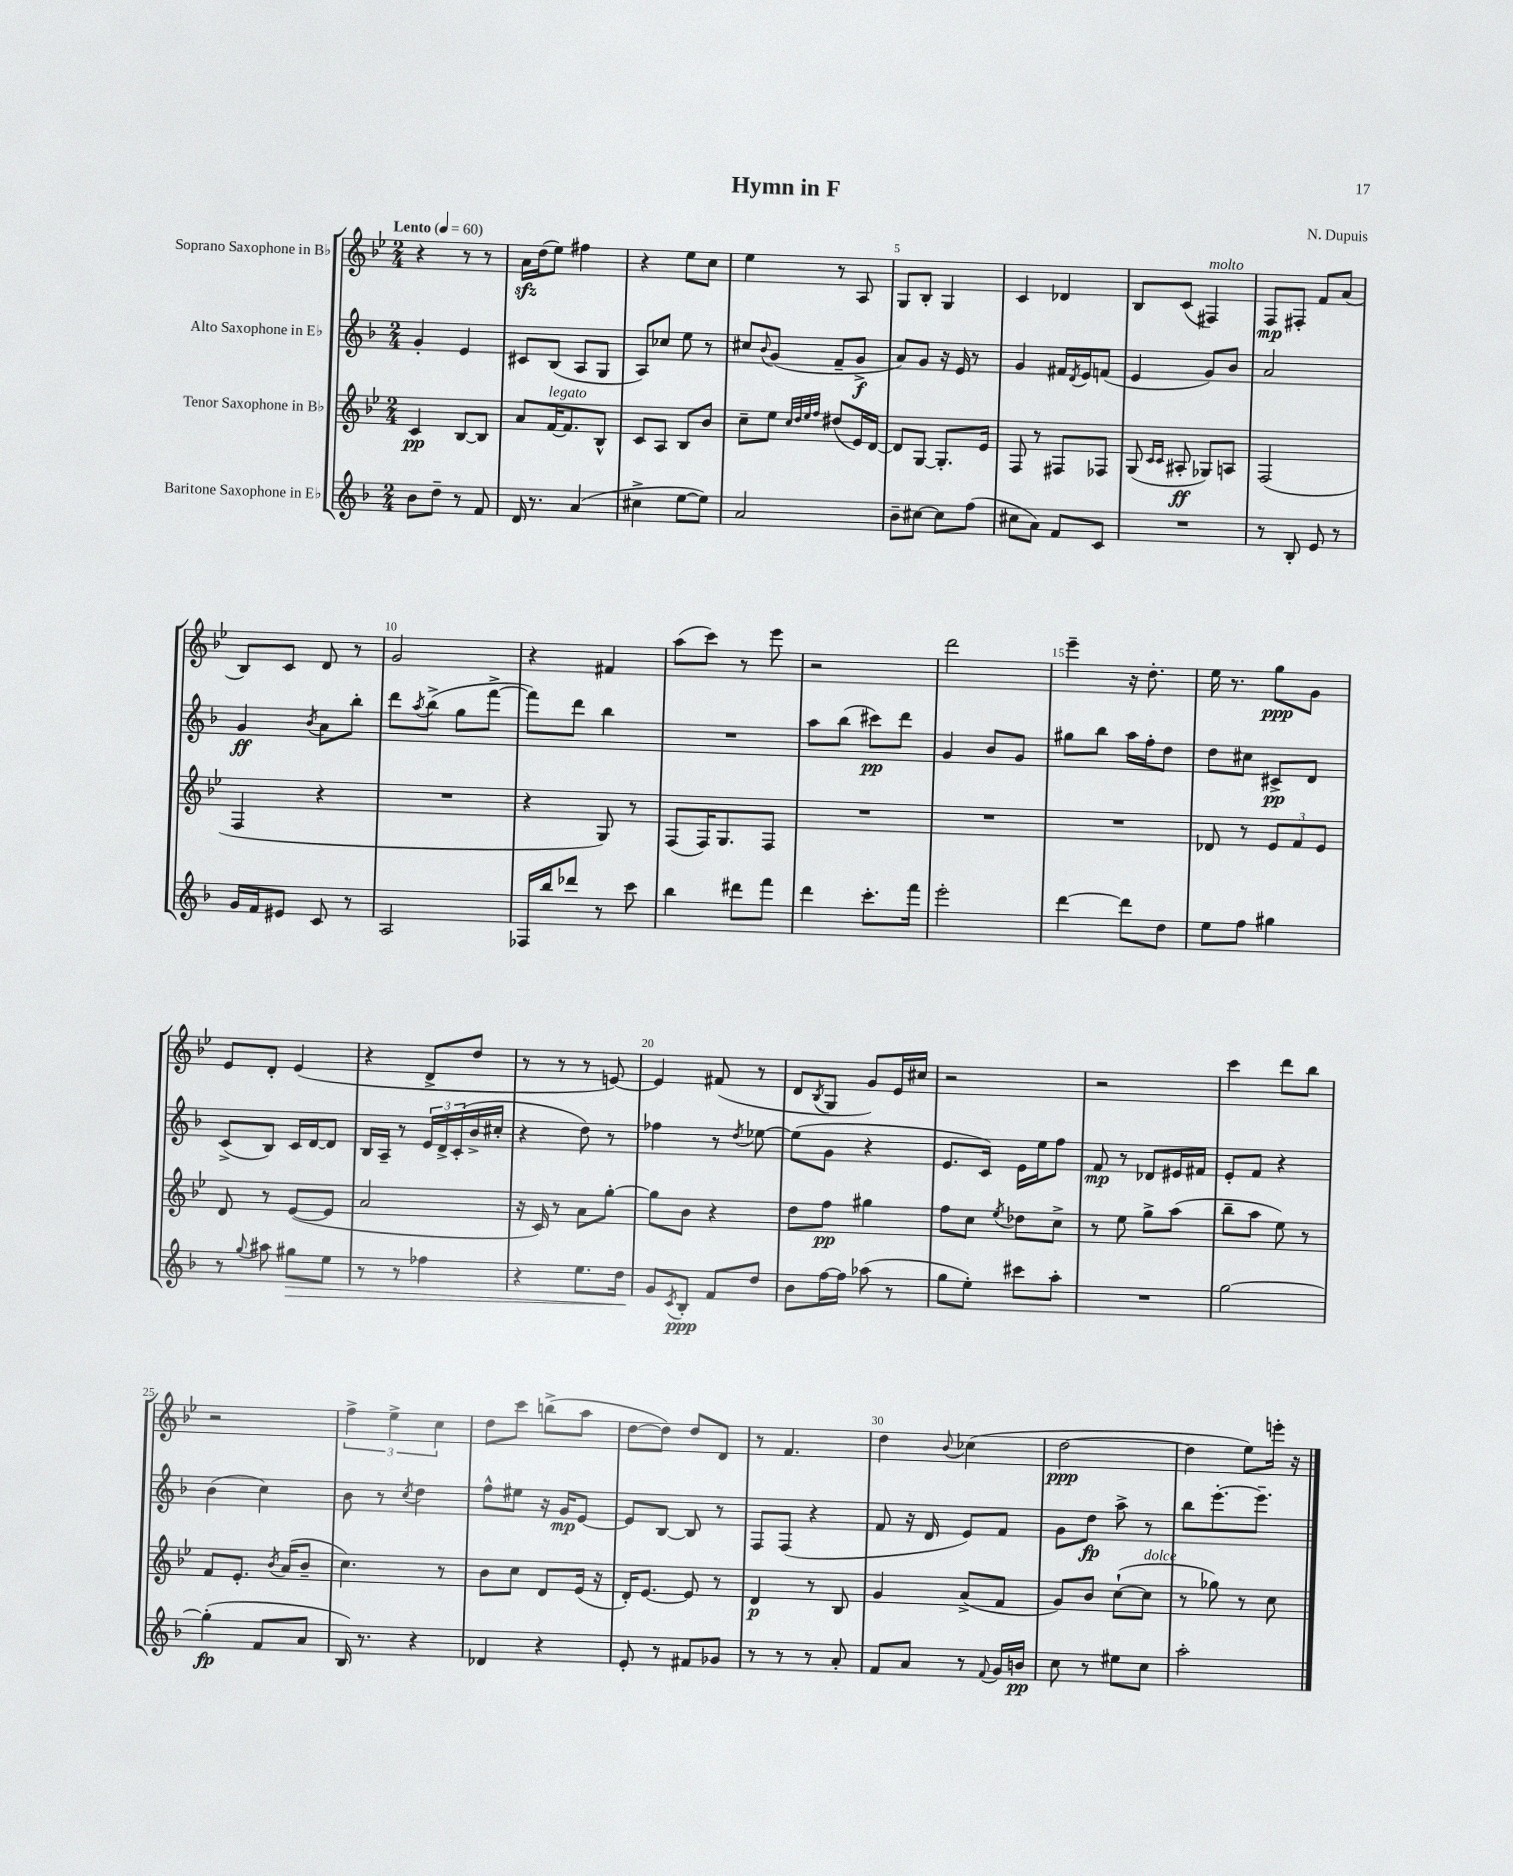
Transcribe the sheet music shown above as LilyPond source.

\header { title = "Hymn in F" composer = "N. Dupuis" }
<<
\new StaffGroup <<
\new Staff = "s0" \with { instrumentName = "Soprano Saxophone in Bb" } {
    \clef treble \key bes \major \numericTimeSignature \time 2/4 \tempo "Lento" 4 = 60
    r4 r8 r8 |
    a'16\sfz d''16( ees''8) fis''4 |
    r4 ees''8 c''8 |
    ees''4 r8 a8 |
    g8 bes8-. g4 |
    c'4 des'4 |
    bes8 c'8( fis4^\markup { \italic "molto" }) |
    f8\mp fis8-. f'8 a'8( |
    bes8) c'8 d'8 r8 |
    g'2 |
    r4 fis'4 |
    a''8( c'''8) r8 ees'''8 |
    r2 |
    d'''2 |
    ees'''4-- r16 d''8.-. |
    ees''16 r8. g''8\ppp g'8 |
    ees'8 d'8-. ees'4( |
    r4 d'8-> d''8 |
    r8 r8 r8 e'8~) |
    e'4 fis'8( r8 |
    d'8 \acciaccatura { bes8 } g8 g'8) ees'16 cis''16 |
    r2 |
    r2 |
    c'''4 d'''8 bes''8 |
    r2 |
    \tuplet 3/2 { f''4-> ees''4-> c''4 } |
    d''8 c'''8 b''8->( a''8 |
    d''8~ d''8) d''8 d'8 |
    r8 f'4. |
    d''4 \appoggiatura { bes'8 } ces''4( |
    d''2~\ppp |
    d''4 ees''8) e'''16-. r16 \bar "|." |
}
\new Staff = "s1" \with { instrumentName = "Alto Saxophone in Eb" } {
    \clef treble \key f \major \numericTimeSignature \time 2/4
    g'4-. e'4 |
    cis'8 bes8( a8 g8 |
    a8) ces''8 e''8 r8 |
    cis''8 \appoggiatura { bes'8 } g'8( f'8-- g'8->\f |
    a'8) g'8 r16 e'16 r8 |
    g'4 fis'16 \acciaccatura { d'8 } e'16 f'8( |
    e'4 g'8) bes'8 |
    a'2 |
    g'4\ff \acciaccatura { bes'8 } a'8 bes''8-. |
    d'''8 \acciaccatura { a''8 } bes''8->( g''8 f'''8~-> |
    f'''8) d'''8 bes''4 |
    R2 |
    a''8 bes''8( cis'''8\pp) d'''8 |
    g'4 bes'8 g'8 |
    gis''8 bes''8 a''16 f''16-. d''8 |
    d''8 cis''8 cis'8->\pp d'8 |
    c'8->( bes8) c'16 d'16~ d'8 |
    bes16 a16-- r8 \tuplet 3/2 { e'16 d'16-> c'16-.( } bes'16-> cis''16-. |
    r4 d''8) r8 |
    fes''4 r8 \acciaccatura { d''8 } ees''8~ |
    ees''8( g'8 r4 |
    e'8. c'16) e'16 e''16 f''8 |
    f'8\mp r8 des'8 eis'16 fis'16 |
    e'8-. f'8 r4 |
    bes'4( c''4) |
    bes'8 r8 \acciaccatura { c''8 } d''4 |
    f''8-^ eis''8 r16 g'16\mp e'8~ |
    e'8 bes8~ bes8 r8 |
    f8 f8( r4 |
    f'8 r16 d'16 e'8) f'8 |
    g'8 d''8\fp a''8-> r8 |
    bes''8 e'''8.~-. e'''8.-- \bar "|." |
}
\new Staff = "s2" \with { instrumentName = "Tenor Saxophone in Bb" } {
    \clef treble \key bes \major \numericTimeSignature \time 2/4
    c'4\pp bes8~ bes8 |
    a'8 f'16~^\markup { \italic "legato" } f'8. bes8-^ |
    c'8 a8 bes8 bes'8 |
    c''8-- ees''8 \grace { c''32 d''32 ees''32 f''32 } dis''8( ees'16) d'16~ |
    d'8 g8~ g8.-. ees'16 |
    f8 r8 fis8 fes8 |
    g8( \grace { c'16 c'16 } ais8-.\ff ges8) a8 |
    f2( |
    f4 r4 |
    R2 |
    r4 g8) r8 |
    f8( f16) g8. f8 |
    R2 |
    R2 |
    R2 |
    des'8 r8 \tuplet 3/2 { ees'8 f'8 ees'8 } |
    d'8 r8 ees'8~( ees'8 |
    a'2 |
    r16 c'16) r8 a'8 g''8~-. |
    g''8 bes'8 r4 |
    d''8 f''8\pp gis''4 |
    f''8 c''8 \acciaccatura { ees''8 } des''8 c''8-> |
    r8 ees''8 g''8-> a''8( |
    bes''8-- a''8 ees''8) r8 |
    f'8 ees'8.-. \acciaccatura { bes'8 } a'16( bes'8-- |
    c''4.) r8 |
    bes'8 c''8 d'8 ees'16( r16 |
    d'16-.) ees'8.~ ees'8 r8 |
    d'4\p r8 bes8 |
    g'4 a'8->( f'8 |
    g'8) bes'8 c''8~-!( c''8^\markup { \italic "dolce" } |
    r8 ges''8) r8 c''8 \bar "|." |
}
\new Staff = "s3" \with { instrumentName = "Baritone Saxophone in Eb" } {
    \clef treble \key f \major \numericTimeSignature \time 2/4
    bes'8 d''8-- r8 f'8 |
    d'16 r8. a'4( |
    cis''4-> e''8~ e''8) |
    a'2 |
    bes'8-- cis''8~ cis''8 f''8( |
    cis''8 a'8) f'8 c'8 |
    R2 |
    r8 bes8-. e'8 r8 |
    g'16 f'16 eis'8 c'8 r8 |
    a2 |
    fes16 bes''16 des'''8 r8 c'''8 |
    bes''4 dis'''8 f'''8 |
    d'''4 c'''8.-. f'''16 |
    e'''2-. |
    d'''4~ d'''8 d''8 |
    e''8 f''8 gis''4 |
    r8 \appoggiatura { g''8 } ais''8 gis''8\> e''8 |
    r8 r8 fes''4 |
    r4 e''8. d''16 |
    g'8\! \acciaccatura { c'8 } bes8-.\ppp f'8 d''8 |
    bes'8 f''16~ f''16 aes''8( r8 |
    g''8 e''8-.) cis'''8 a''8-. |
    R2 |
    g''2~ |
    g''4-.\fp( f'8 a'8 |
    bes16) r8. r4 |
    des'4 r4 |
    e'8-. r8 fis'8 ges'8 |
    r8 r8 r8 a'8-. |
    f'8 a'8 r8 \appoggiatura { f'8 } g'16 b'16\pp |
    c''8 r8 eis''8 c''8 |
    a''2-. \bar "|." |
}
>>
>>
\layout { \context { \Score \override BarNumber.break-visibility = ##(#f #t #t) barNumberVisibility = #(every-nth-bar-number-visible 5) } }
